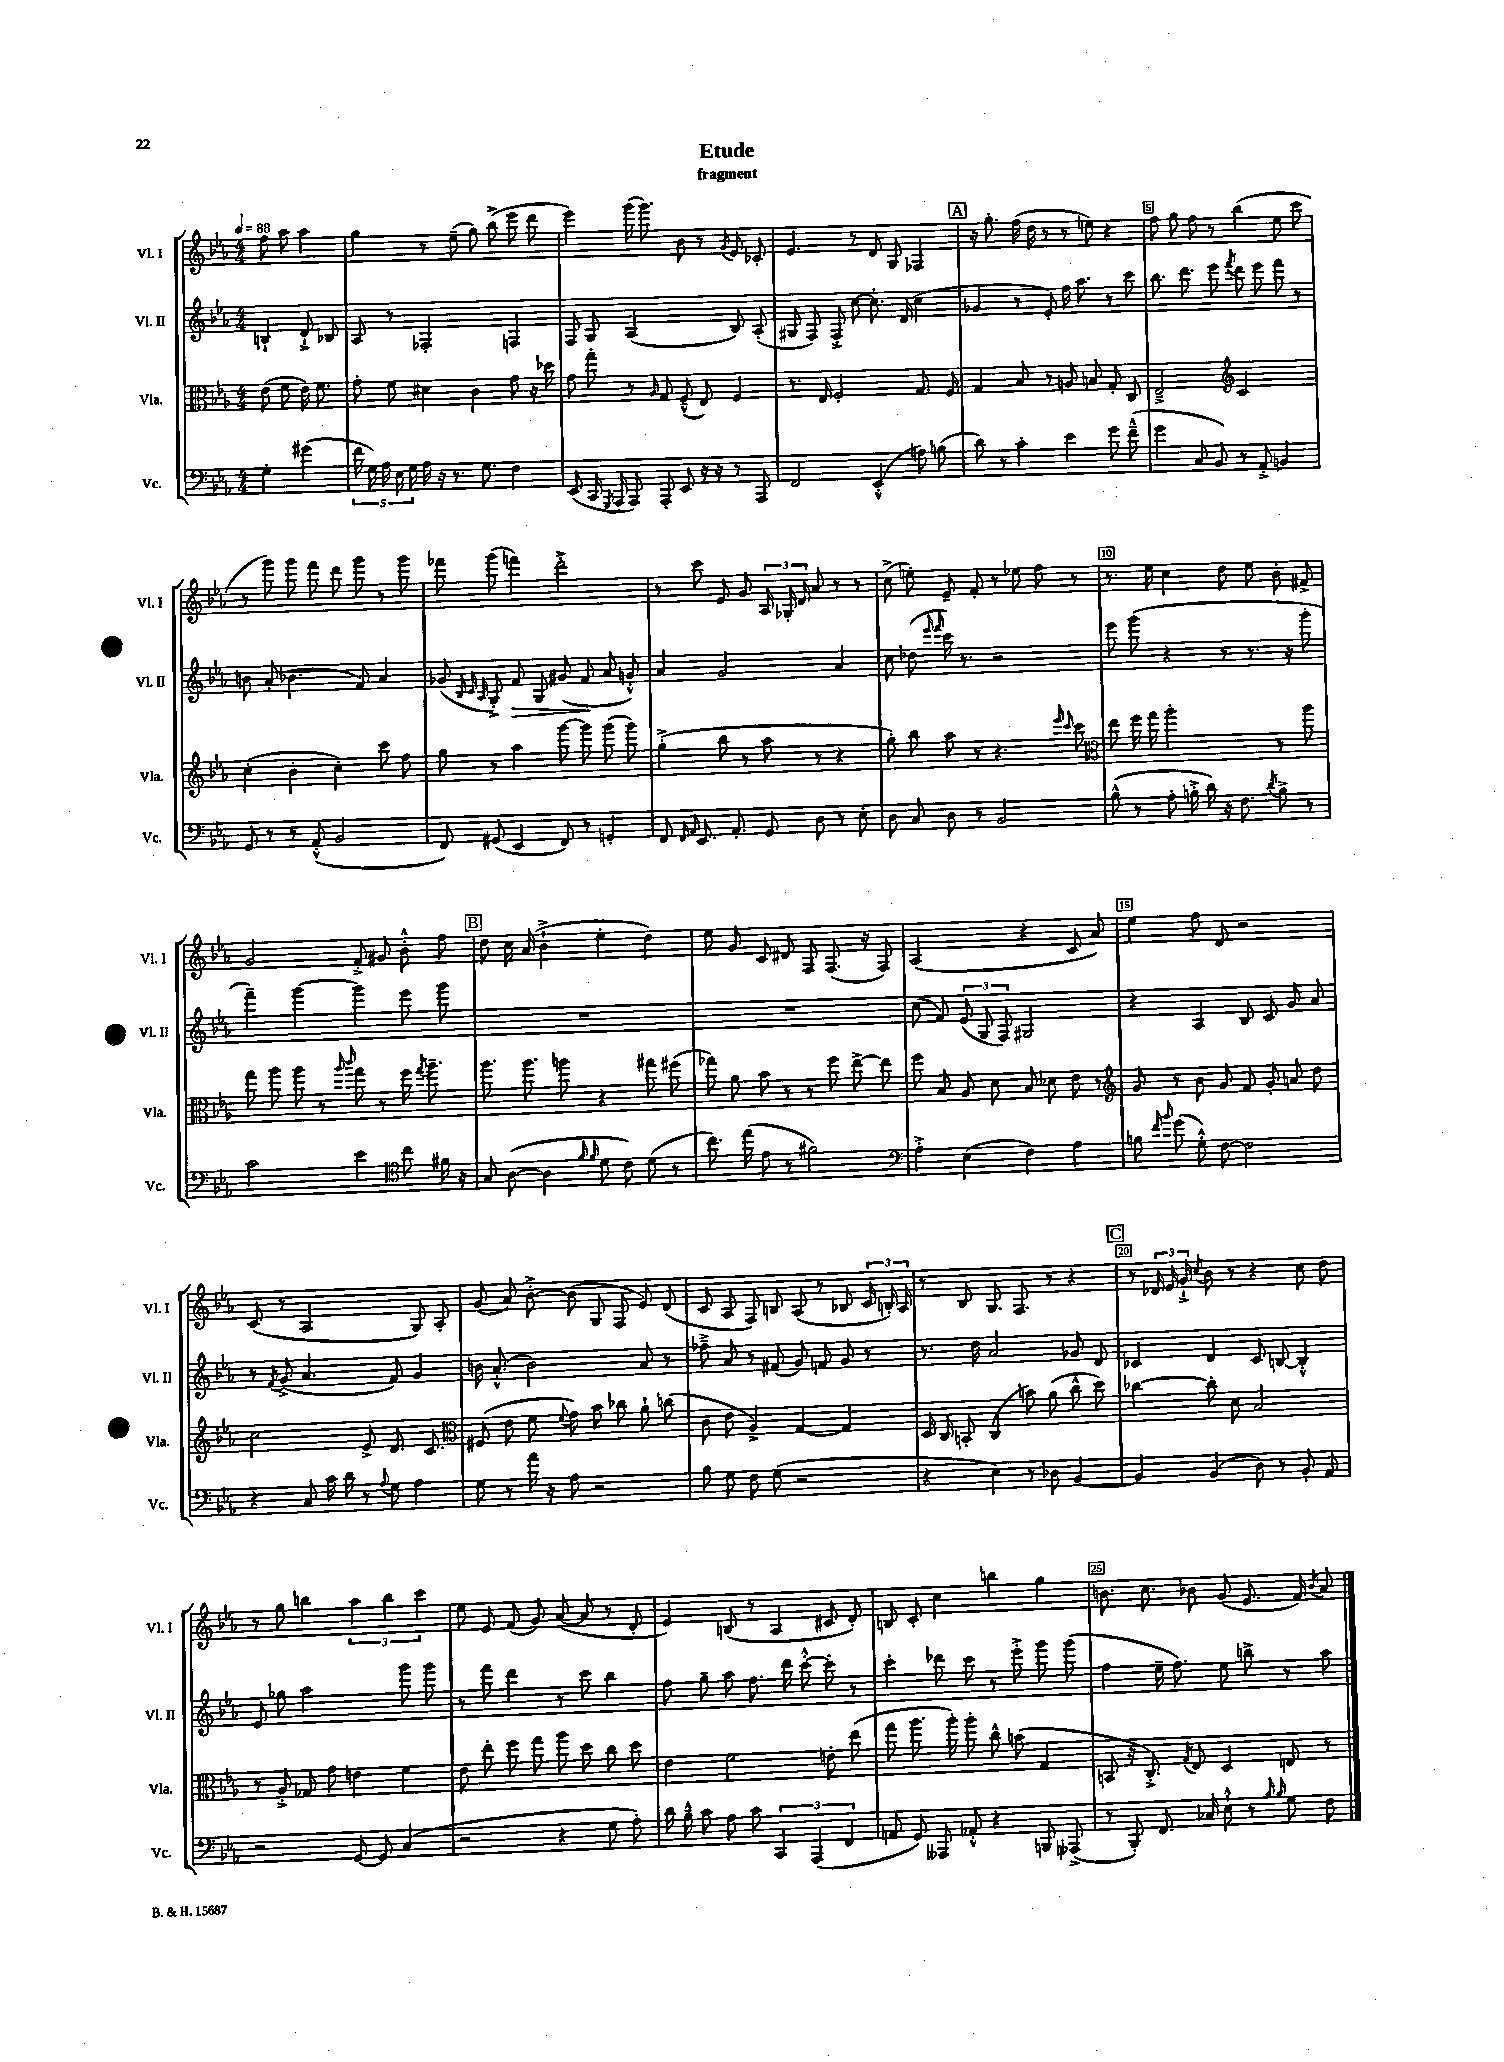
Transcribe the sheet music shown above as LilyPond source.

\header { title = "Etude" subtitle = "fragment" }
<<
\new StaffGroup <<
\new Staff = "s0" \with { instrumentName = "Vl. I" shortInstrumentName = "Vl. I" } {
    \clef treble \key ees \major \numericTimeSignature \time 4/4 \partial 2 \tempo 4 = 88
    \autoBeamOff f''8 aes''8 aes''4 |
    g''4 r8 ees''8--( g''8) bes''8->( ees'''8 d'''8 |
    ees'''4) g'''16( g'''8.) bes'8 r8 \acciaccatura { g'8 } ees'8 ces'8-. |
    ees'4. r8 d'8 g8 fes4 |
    \mark \markup { \box "A" } r16 g''8.-. f''16( d''16 r8 r8 e''8) r4 |
    f''8 g''8 f''8 r8 bes''4( ees''8 c'''8 |
    r8 g'''8) g'''8 f'''8 d'''8 g'''8 r8 g'''8 |
    fes'''8 g'''8( f'''4) d'''2-.-> |
    r8 c'''8 ees'8 g'8 \tuplet 3/2 { aes16 ges16-. d'16 } aes'8 r8 r8 |
    c''8->( e''8-.) ees'8-- f'8-. r8 ees''8 f''8 r8 |
    r8. ees''16 c''4 d''8 ees''8 bes'8-. fis'8-> |
    g'2 f'8-.-> gis'8 bes'8-.-^ f''8 |
    \mark \markup { \box "B" } d''8 c''16 aes'16( bes'4-!-> ees''4-. d''4) |
    ees''8 g'8 c'8 dis'8 f8 f8.( r16 f8) |
    aes2( r4 c'8 aes'8) |
    ees''4 f''8 d'8 r2 |
    c'8( r8 aes2 g8) aes8-. |
    g'8( aes'8) bes'8~-.-> bes'8( g8 f8 ees'8) d'8( |
    c'8 aes8 f8) b8 aes8( r8 bes8 \tuplet 3/2 { c'16 b16-.) aes16 } |
    r8 bes8 g8. f8. r8 r4 |
    \mark \markup { \box "C" } r8 \tuplet 3/2 { des'16 ees'16 g'16-!-> } \acciaccatura { c''8 } bes'8 r8 r4 c''8 d''8 |
    r8 g''8 b''4 \tuplet 3/2 { aes''4 b''4 c'''4 } |
    ees''8 ees'8 f'8( g'8) aes'8~( aes'8 r8 d'8-. |
    ees'4) b8( r8 aes4 cis'8 d'8-.) |
    b8 c'8-. c''4 b''4 g''4 |
    b'8. c''8. bes'8 g'8( ees'8. f'16) \acciaccatura { bes'8 } aes'8 \bar "|." |
}
\new Staff = "s1" \with { instrumentName = "Vl. II" shortInstrumentName = "Vl. II" } {
    \clef treble \key ees \major \numericTimeSignature \time 4/4 \partial 2
    \autoBeamOff b4-! d'8-!-> bes8 |
    aes8 r8 fes2-. f4 |
    f8 g8 aes2( bes8) aes8-.( |
    gis8 f8) f8-.-> c''8~ c''8.-. d'16( c''4 |
    \mark \markup { \box "A" } ges'4 r8 ees'8-.) f''16 aes''8. r8 c'''8 |
    bes''8. d'''8. ees'''8 \acciaccatura { f'''8 } d'''8 ees'''8 f'''8 r8 |
    b'8 aes'8-.( bes'4. f'8) aes'4 |
    ges'8( \grace { bes32 c'32 aes32 } g8-.->) f'8\> g8 gis'8( f'8\! aes'8 g'8-.-^) |
    aes'4 g'2 aes'4 |
    c''8 des''8( \grace { ees'''16 f'''16 } c'''16) r8. r2 |
    ees'''8 g'''8( r4 r8 r8. r16 g'''8-. |
    f'''4--) g'''4~ g'''4 ees'''8 g'''8 |
    \mark \markup { \box "B" } R1 |
    R1 |
    c''8( f'8) \tuplet 3/2 { ees'8( g8 f8) } gis2 |
    r4 aes4 bes8 c'8 g'8 aes'8 |
    r8 \acciaccatura { f'8 } g'8->( aes'4. f'8) g'4 |
    b'16 aes'8.-.-^( b'2) aes'8 r8 |
    fes''8---> aes'8 r8 fis'8( g'8) f'8 g'8 r8 |
    r8. d''16 aes'2 ges'8 d'8 |
    \mark \markup { \box "C" } ces'4 d'4 ces'8 b8~ b4-.-^ |
    ees'8 ges''8 aes''2 g'''8 g'''8 |
    r8 f'''8 d'''4 r8 c'''8 bes''4 |
    f''8 g''8-- aes''8 f''8. d'''16 c'''8~-.-^ c'''8-. r8 |
    c'''4-. des'''8 c'''8 r8 ees'''8-.-> g'''8 g'''8( |
    f''4 ees''16-- f''8.) ees''8 b''8-> r8 aes''8 \bar "|." |
}
\new Staff = "s2" \with { instrumentName = "Vla." shortInstrumentName = "Vla." } {
    \clef alto \key ees \major \numericTimeSignature \time 4/4 \partial 2
    \autoBeamOff ees'8( f'8 ees'16) f'8. |
    g'8-. f'8 dis'4 c'4 g'8 r16 des''16 |
    g'8 g''8-. r8 \grace { aes16 } g8 f8---^( ees8) f4 |
    r8. ees16 f2-. g8. f16 |
    \mark \markup { \box "A" } g4 bes8 r8 a8 b8 g8-. c8 |
    ees2---> \clef treble c'2 |
    c''4-.( bes'4-. c''4-.) c'''8 f''8 |
    g''8 r8 aes''4 g'''8~ g'''8 g'''8( g'''8) |
    g''4-.->( bes''8 r8 aes''8 r8 r4 |
    g''8-.) bes''8 aes''8 r8 r4. \grace { ees'''16 c'''16 } c'''8 |
    \clef alto ees''8 f''16 g''16 aes''2-. r8 aes''8 |
    g''8 aes''8 aes''8 r8 \grace { aes''16 c'''16 } g''8 r8 f''16 \acciaccatura { g''8 } aes''8.-- |
    \mark \markup { \box "B" } aes''8. aes''8. a''8 r4 gis''8 fis''8( |
    ges''8) aes'8 bes'8 r8 r8 f''8 ees''8~-> ees''8 |
    f''8 bes8 aes8 d'8 bes8 des'8 ees'8 r8 |
    \clef treble g'8 r8 bes'8 g'8 f'8 g'8-. a'8 d''8 |
    c''2 ees'8-> d'8. c'8. |
    \clef alto fis8( ees'8 f'8 \appoggiatura { f'8 } g'8) bes'8 ces''8 aes'8-! c''8( |
    c'8 ees'8 aes4->) g4~ g4 |
    d16 c16 b,8-. c4( b'8) aes'8( c''8-^ d''8) |
    \mark \markup { \box "C" } ces''4~ ces''8-. d'8 bes2 |
    r8 aes8-.-> ges8 g'8 e'4 f'4 |
    ees'8 ees''8-. f''8 g''8 aes''8 d''8 c''8 d''8 |
    ees'4 f'2 e'8-. ees''8( |
    g''8 aes''8. aes''16-.) aes''8-. c''8-^ b'8( g4 |
    b,8 r16 c8.-.->) \acciaccatura { g8 } ees8 d4 e8 r8 \bar "|." |
}
\new Staff = "s3" \with { instrumentName = "Vc." shortInstrumentName = "Vc." } {
    \clef bass \key ees \major \numericTimeSignature \time 4/4 \partial 2
    \autoBeamOff g4-. gis'4( |
    \tuplet 5/4 { f'16 g16) aes16 ees16 g16 } aes16 r16 r8. g8. f4 |
    ees,8( c,16 \acciaccatura { g,,8 } aes,,16 aes,,8) aes,,8-. ees,8 r16 r16 r8 aes,,8 |
    f,2 ees,4-.-^( a8) b8( |
    \mark \markup { \box "A" } d'8) r8 c'4-. ees'4 g'8 f'8---^( |
    g'4 c8 bes,8) r8 aes,8-.-> b,4 |
    g,8 r8 r8 aes,8-.-^( bes,2 |
    f,8) gis,8( ees,4 f,8) r8 g,4-. |
    f,8 \grace { f,16 aes,16 } ees,8. aes,8.-. g,8 d8 r8 ees8-. |
    d8 c8 d8 r8 bes,2 |
    bes8-^( r8 aes8-. b16-.-> d'16) r16 f8. \acciaccatura { d'8 } b8-> r8 |
    c'2 ees'4 \clef tenor c''8 fis'16 r16 |
    \mark \markup { \box "B" } g8 aes8~( aes4 \grace { f'16 f'16 } d'8 c'8) d'8( r8 |
    c''8.) ees''16( ees'8 r8 fis'2) |
    \clef bass aes4-.-> ees4( f4) aes4 |
    b8 \grace { f'16 bes'16 } g'8( g8-.-^) f8~ f2 |
    r4 c8 c'16 d'16 r8 \appoggiatura { aes8 } g8 aes4 |
    g8 r8 aes'16 r16 aes8 r2 |
    bes8 g8 f8 g8( r2 |
    r4 ees4) r8 des8 bes,4~ |
    \mark \markup { \box "C" } bes,4 bes,4( d8) r8 bes,8-. aes,8 |
    r2 g,8~ g,8 c4( |
    r2 r4 g8 aes8-.) |
    d'16 bes16---^ c'8 aes8 c'8 \tuplet 3/2 { c,4 aes,,4( f,4 } |
    a,8 g,8) aeses,,8 aes,8-.-^ r4 b,,8 aes,,8->( |
    r8 bes,,8-.) f,8. ces16 ees8-!-^ r8 \grace { bes16 bes16 } g8 f8 \bar "|." |
}
>>
>>
\layout { \context { \Score \override BarNumber.break-visibility = ##(#f #t #t) barNumberVisibility = #(every-nth-bar-number-visible 5) \override BarNumber.stencil = #(make-stencil-boxer 0.1 0.3 ly:text-interface::print) } }
